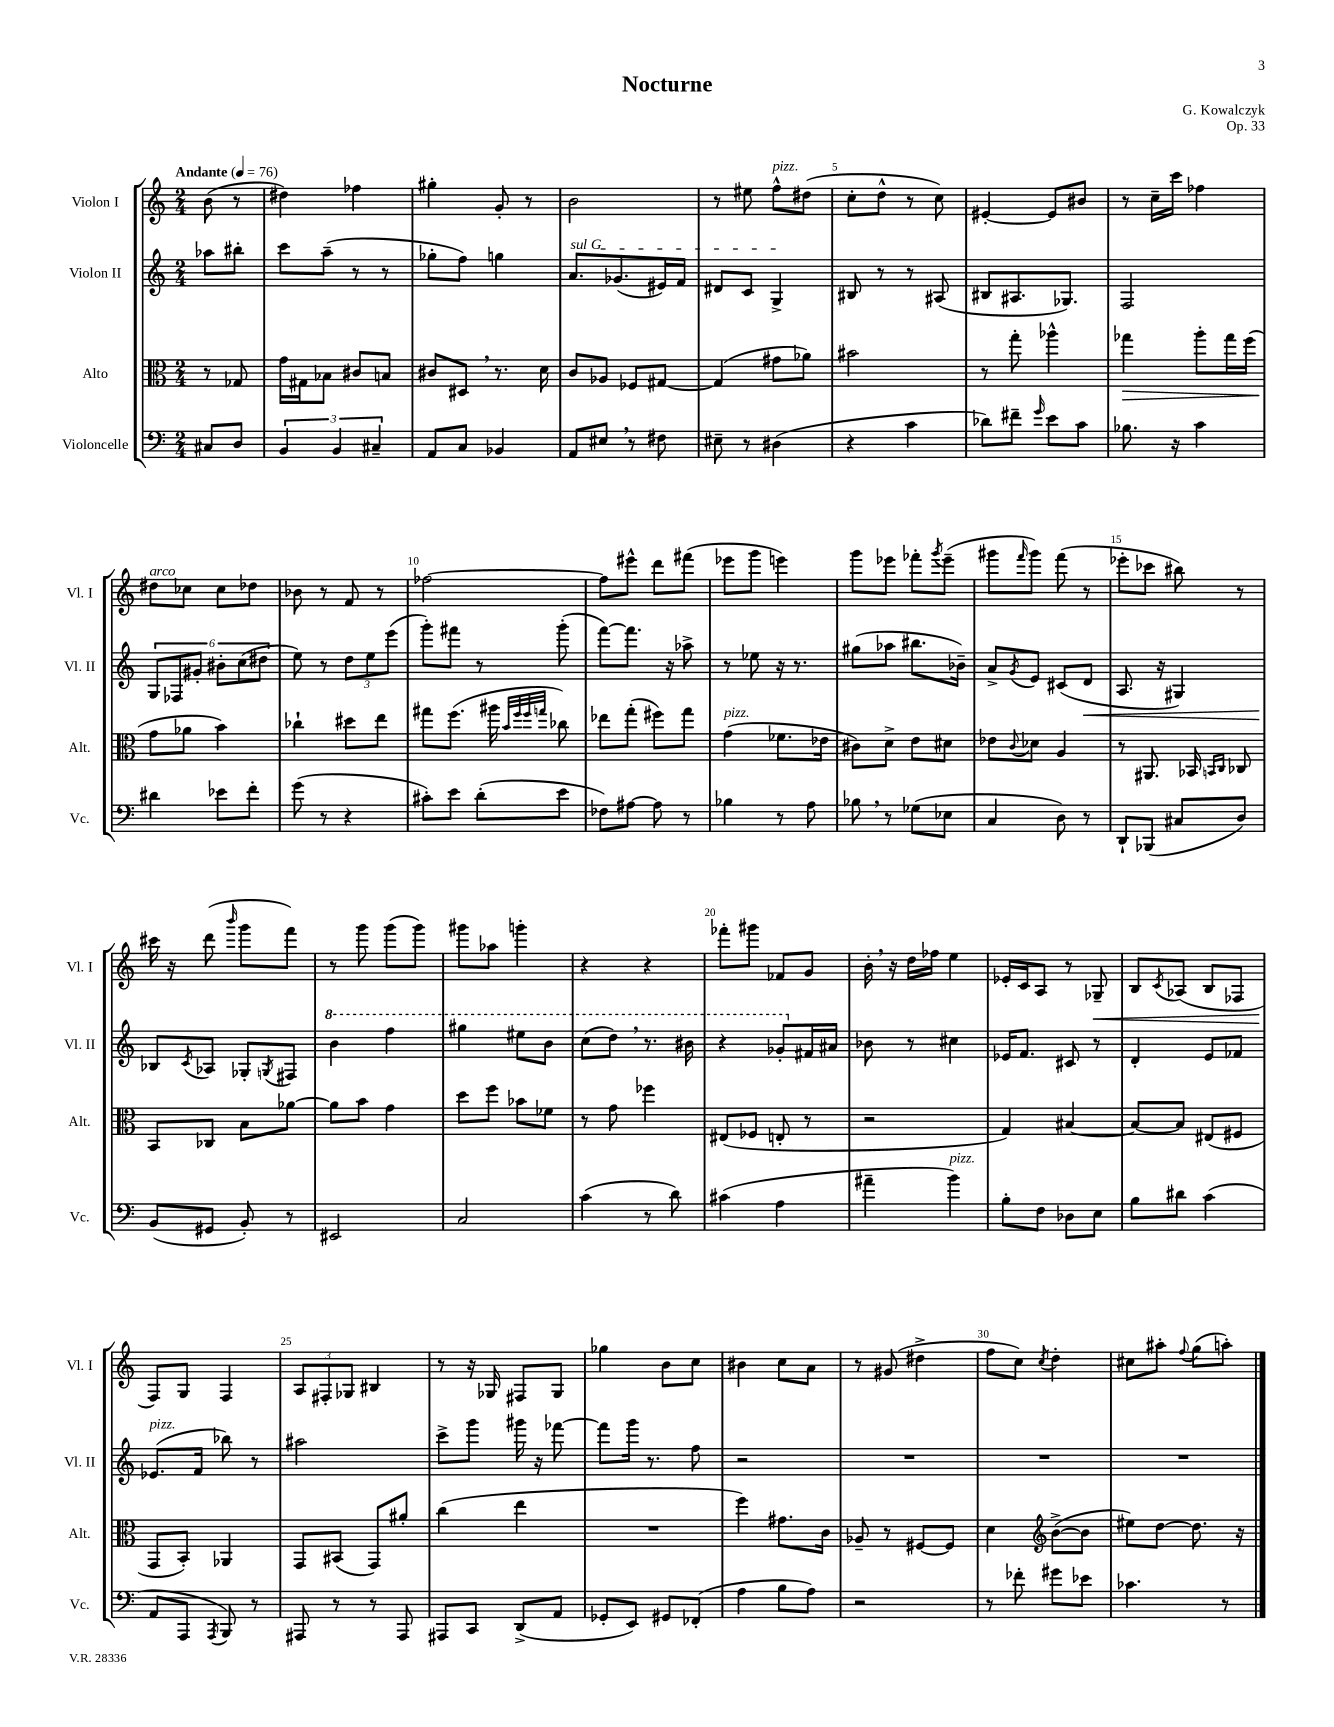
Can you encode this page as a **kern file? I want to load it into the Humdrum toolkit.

**kern	**kern	**kern	**kern
*staff4	*staff3	*staff2	*staff1
*clefF4	*clefC3	*clefG2	*clefG2
*k[]	*k[]	*k[]	*k[]
*M2/4	*M2/4	*M2/4	*M2/4
*MM76	*MM76	*MM76	*MM76
8C#/L	8r	8aa-\L	(8b\
8D/J	8G-/	8bb#'\J	8r
=	=	=	=
6BB/	16g\LL	8ccc\L	4dd#\)
.	16G#\J	.	.
.	8B-\J	(8aa~\J	.
6BB/	.	.	.
.	8c#/L	8r	4ff-\
6C#~/	.	.	.
.	8B/J	8r	.
=	=	=	=
8AA/L	8c#/L	8gg-'\L	4gg#'\
8C/J	8D#/J	8ff\J)	.
4BB-/	8.r	4gg\	8g'/
.	.	.	8r
.	16d\	.	.
=	=	=	=
8AA/L	8c/L	8.a/L	2b\
8E#/J	8A-/J	.	.
.	.	(8.g-/	.
8r	8F-/L	.	.
8F#\	[8G#/J	16e#/L)	.
.	.	16f/JJ	.
=	=	=	=
8E#~\	(4G#/]	8d#/L	8r
8r	.	8c/J	8ee#\
(4D#\	8g#\L	4G^/	8ff^^\L
.	8a-\J)	.	(8dd#\J
=	=	=	=
4r	2b#\	8B#/	8cc'\L
.	.	8r	8dd^^\J
4c\	.	8r	8r
.	.	(8A#/	8cc\)
=	=	=	=
8d-\L)	8r	8B#/L	[4e#'/
8f#~\J	8gg'\	8.A#/	.
16qqg/	.	.	.
8e\L	4aa-^^\	.	8e#/]L
.	.	8.G-/J)	.
8c\J	.	.	8b#/J
=	=	=	=
8.B-\	4gg-\	2F/	8r
.	.	.	16cc~\LL
16r	.	.	16ccc\JJ
4c\	8aa'\L	.	4ff-\
.	16gg-\L	.	.
.	(16ff\JJ	.	.
=	=	=	=
4d#\	8g\L	12G/L	8dd#\L
.	.	12F-/	.
.	8a-\J	.	8cc-\J
.	.	12g#'/J	.
8e-\L	4b\)	12b#'\L	8cc-\L
.	.	(12cc\	.
8f'\J	.	.	8dd-\J
.	.	12dd#\J	.
=	=	=	=
(8g\	4cc-`\	8ee\)	8b-\
8r	.	8r	8r
4r	8dd#\L	12dd\L	8f/
.	.	12ee\	.
.	8ee\J	.	8r
.	.	(12eee\J	.
=	=	=	=
8c#'\L)	8gg#\L	8ggg'\L)	[2ff-\
8e\J	(8.ff\J	8fff#\J	.
(8d'\L	.	8r	.
.	16aa#\	.	.
.	32qqb/LLL	.	.
.	32qqff/	.	.
.	32qqff/	.	.
.	32qqgg/JJJ	.	.
8e\J	8cc-\)	(8ggg'\	.
=	=	=	=
8F-\L)	8ee-\L	[8fff\L)	8ff-\]L
[8A#\J	(8gg'\J	8.fff\]J	8eee#^^\J
8A#\]	8ff#\L)	.	8ddd\L
.	.	16r	.
8r	8gg\J	8aa-^\	(8fff#\J
=	=	=	=
4B-\	(4g\	8r	8eee-\L
.	.	8ee-\	8ggg\J
8r	8.f-\L	16r	4eee\)
.	.	8.r	.
8A\	.	.	.
.	16e-\Jk	.	.
=	=	=	=
8B-\	8c#\L)	(8gg#\L	8ggg\L
8r	8d^\J	8aa-\J	8eee-\J
(8G-\L	8e\L	8.bb#\L	8fff-'\L
.	.	.	8qggg/
8E-\J	8d#\J	.	(8eee-~\J
.	.	16b-~\Jk)	.
=	=	=	=
4C/	8e-\L	8a^/L	8ggg#\L
.	8qqc/	8qg/	16qqfff/
.	8d-\J	8e/J	8ggg#\J)
8D\)	4A/	(8c#/L	(8fff\
8r	.	8d/J	8r
=	=	=	=
8DD`/L	8r	8.A/	8eee-'\L
(8BBB-/J	8.AA#/	.	8ccc-\J
.	.	16r	.
8C#/L	.	4G#/)	8bb#\)
.	16BB-/	.	.
.	16qqBB/LL	.	.
.	16qqC/JJ	.	.
8D/J)	8C-/	.	8r
=	=	=	=
(8BB/L	8BB/L	8B-/L	16ccc#\
.	.	.	16r
.	.	8qc/	.
8GG#/J	8C-/J	8A-/J	(8ddd\
.	.	.	16qqbbb/
8BB'/)	8B\L	8G-'/L	8ggg\L
.	.	8qG/	.
8r	[8a-\J	8F#/J	8fff\J)
=	=	=	=
2EE#/	8a-\]L	4bb\	8r
.	8b\J	.	8ggg\
.	4g\	4fff\	(8ggg\L
.	.	.	8ggg\J)
=	=	=	=
2C/	8dd\L	4ggg#\	8ggg#\L
.	8ff\J	.	8aa-\J
.	8b-\L	8eee#\L	4ggg'\
.	8f-\J	8bb\J	.
=	=	=	=
(4c\	8r	(8ccc\L	4r
.	8g\	8ddd\J)	.
8r	4ff-\	8.r	4r
8d\)	.	.	.
.	.	16bb#\	.
=	=	=	=
(4c#\	(8E#/L	4r	8fff-'\L
.	8F-/J	.	8ggg#\J
4A\	8E'/	8gg-'/L	8f-/L
.	8r	16f#/L	8g/J
.	.	16a#/JJ	.
=	=	=	=
4a#~\	2r	8b-\	16b'\
.	.	.	16r
.	.	8r	16dd\LL
.	.	.	16ff-\JJ
4b\)	.	4cc#\	4ee\
=	=	=	=
8B'\L	4G/)	16e-/LK	16e-'/LL
.	.	8.f/J	16c/J
8F\J	.	.	8A/J
8D-\L	[4B#/	8c#/	8r
8E\J	.	8r	8G-~/
=	=	=	=
8B\L	8B#/_L	4d'/	8B/L
.	.	.	8qc/
8d#\J	8B#/]J	.	(8A-/J
(4c\	(8E#/L	8e/L	8B/L
.	8F#/J	8f-/J	8F-/J
=	=	=	=
8AA/L	8GG/L	(8.e-/L	8F/L)
8AAA/J	8BB'/J)	.	8G/J
.	.	16f/Jk	.
8qAAA/	.	.	.
8BBB/)	4AA-/	8bb-\)	4F/
8r	.	8r	.
=	=	=	=
8AAA#/	8GG/L	2aa#\	12A/L
.	.	.	12F#'/
8r	(8BB#/J	.	.
.	.	.	12G-/J
8r	8GG/L)	.	4B#/
8AAA#/	8a#'/J	.	.
=	=	=	=
8AAA#/L	(4cc\	8ccc^\L	8r
8CC/J	.	8ggg\J	16r
.	.	.	16G-/
(8DD^/L	4ee\	16ggg#\	8F#/L
.	.	16r	.
8AA/J	.	[8fff-\	8G-/J
=	=	=	=
8GG-'/L	2r	8fff-\]L	4gg-\
8EE/J)	.	16ggg\Jk	.
.	.	8.r	.
8GG#/L	.	.	8b\L
(8FF-'/J	.	8ff\	8cc\J
=	=	=	=
4A\	4ff\)	2r	4b#\
8B\L	8.g#\L	.	8cc\L
8A\J)	.	.	8a\J
.	16c\Jk	.	.
=	=	=	=
2r	8A-~/	2r	8r
.	8r	.	(8g#/
.	[8F#/L	.	4dd#^\
.	8F#/]J	.	.
=	=	=	=
8r	4d\	2r	8ff\L
8f-'\	.	.	8cc\J)
*	*clefG2	*	*
.	.	.	8qcc/
8g#\L	([8b^\L	.	4dd'\
8e-\J	8b\]J	.	.
=	=	=	=
4.c-\	8ee#\L)	2r	8cc#\L
.	[8dd\J	.	8aa#'\J
.	.	.	8qqff/
.	8.dd\]	.	(8gg\L
8r	.	.	8aa'\J)
.	16r	.	.
==	==	==	==
*-	*-	*-	*-
